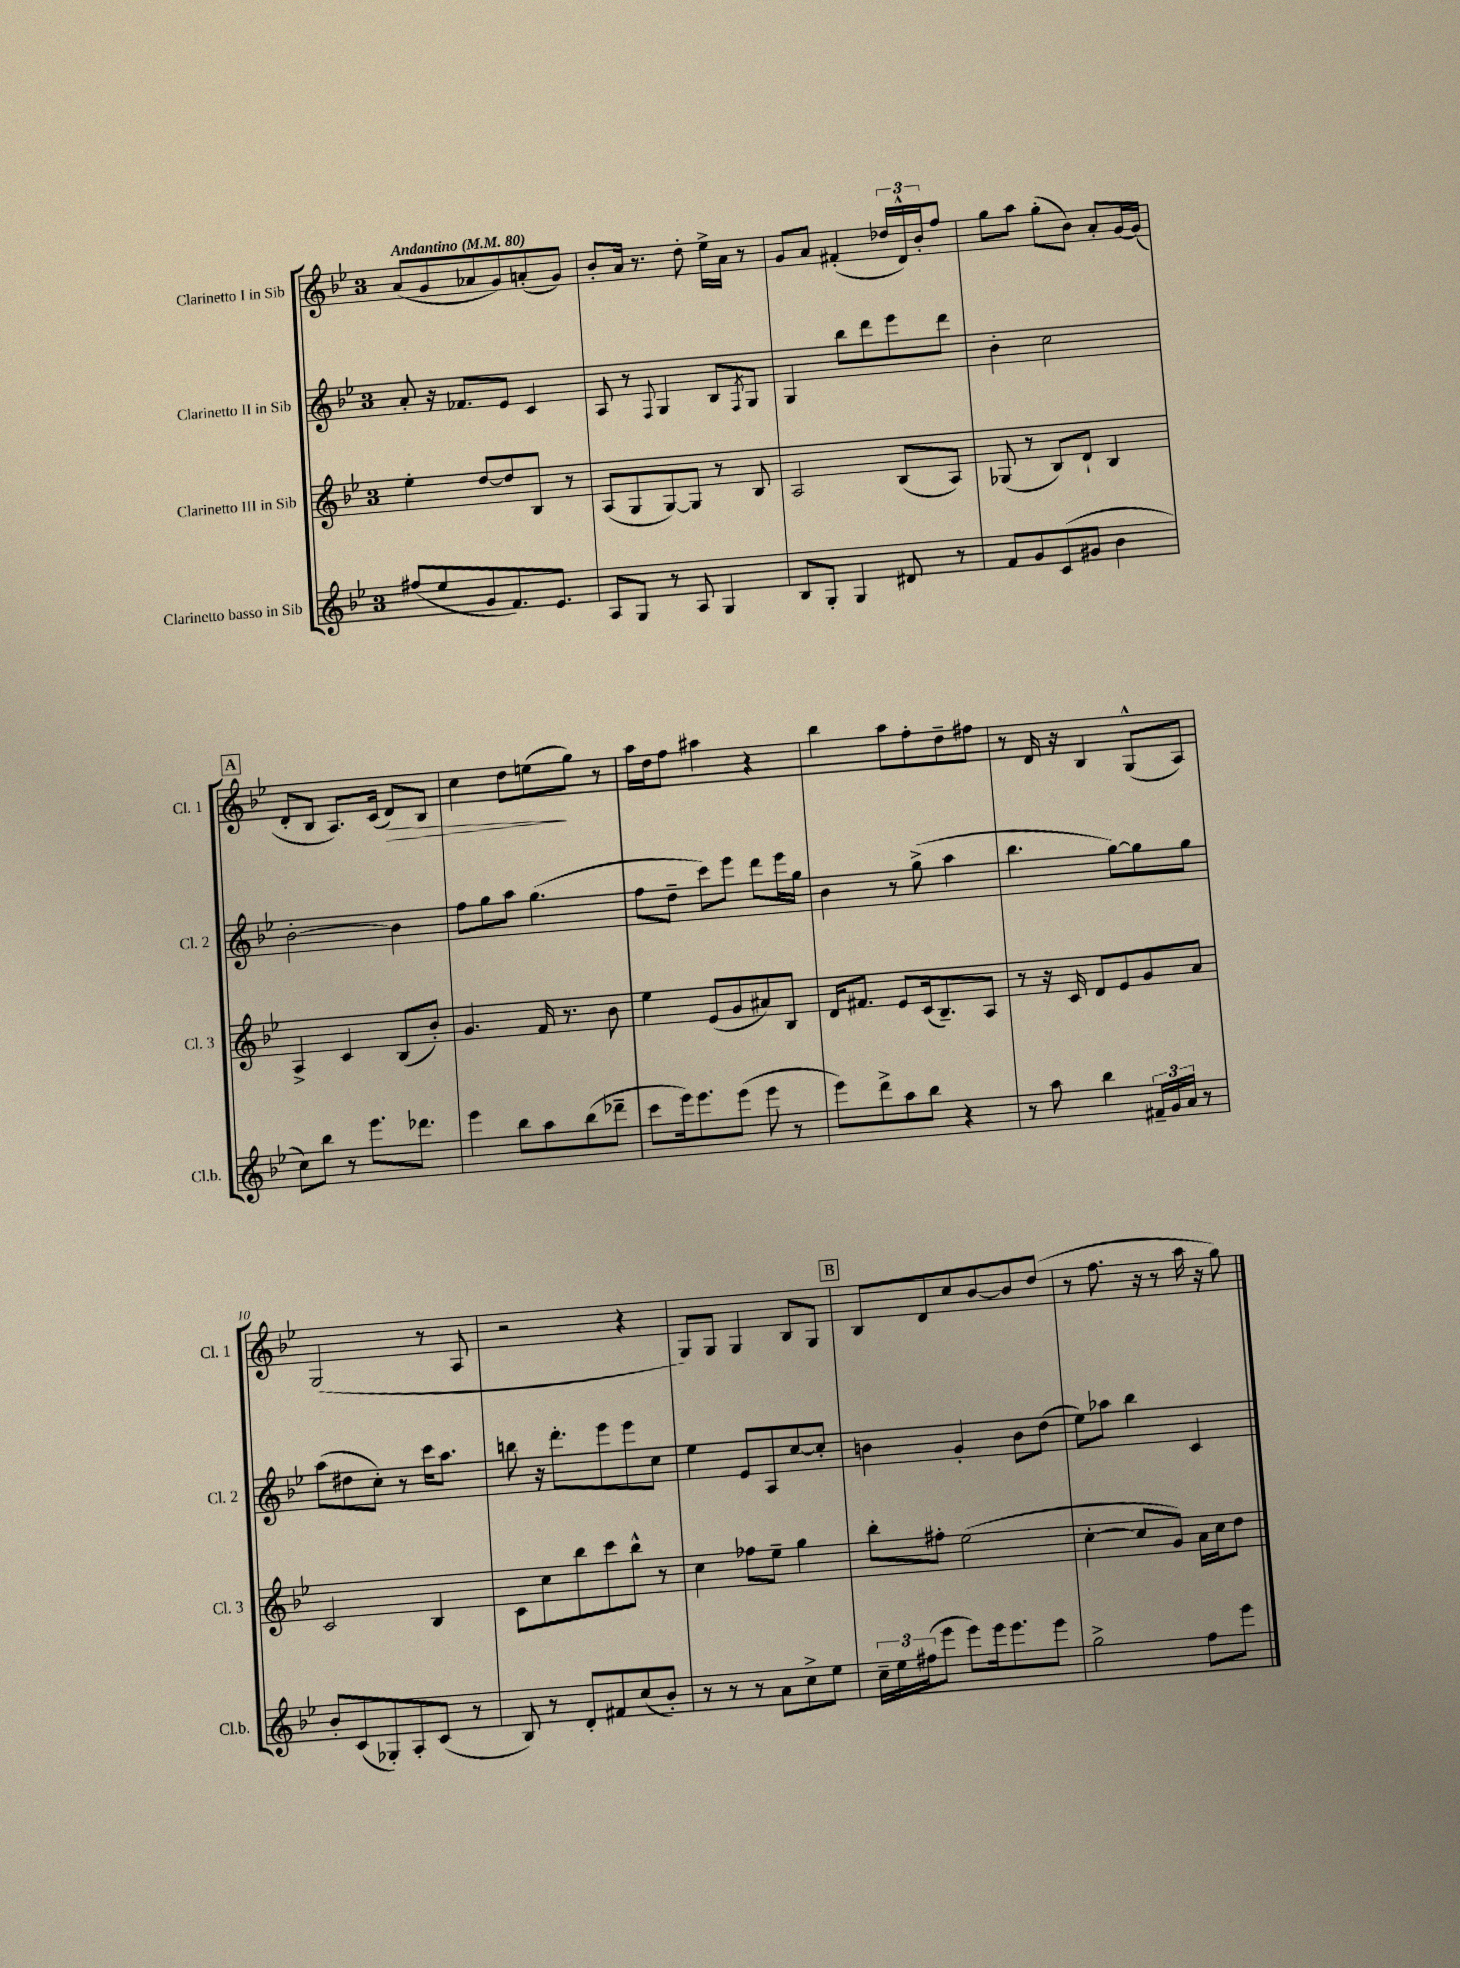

**kern	**kern	**kern	**kern	**dynam
*part4	*part3	*part2	*part1	*part1
*staff4	*staff3	*staff2	*staff1	*staff1
*I"Clarinetto basso in Sib	*I"Clarinetto III in Sib	*I"Clarinetto II in Sib	*I"Clarinetto I in Sib	*
*I'Cl.b.	*I'Cl. 3	*I'Cl. 2	*I'Cl. 1	*
*clefG2	*clefG2	*clefG2	*clefG2	*
*k[b-e-]	*k[b-e-]	*k[b-e-]	*k[b-e-]	*
*M3/4	*M3/4	*M3/4	*M3/4	*
*MM80	*MM80	*MM80	*MM80	*
=1	=1	=1	=1	=1
!	!	!	!LO:TX:a:B:t=Andantino	!
(8ff#X/L	4ee-'\	8a'/	(8a/L	.
8ee-/	.	16r	8g/	.
.	.	8.f-X/L	.	.
8g/	[8dd/L	.	8a-X/	.
8.f/)	8dd/]	8e-/J	8g/)	.
.	8B-/J	4c/	(8an'/	.
8.e-/J	.	.	.	.
.	8r	.	8g/J)	.
=2	=2	=2	=2	=2
8A/L	(8A/L	8A/	8b-'/L	.
8G/J	8G/	8r	16a/Jk	.
.	.	.	8.r	.
.	.	8qqF/	.	.
8r	[8G/)	4G/	.	.
8A/	8G/J]	.	8dd'\	.
4G/	8r	8B-/L	16ee-^\LL	.
.	.	.	16a\JJ	.
.	.	8qF/	.	.
.	8B-/	8G/J	8r	.
=3	=3	=3	=3	=3
8B-/L	2A/	4G/	8g/L	.
8G'/J	.	.	8a/J	.
4G/	.	8bb-\L	(4f#X'/	.
.	.	8ddd\	.	.
8d#X/	(8B-/L	8eee-\	24dd-X/LL	.
.	.	.	24d^^/)	.
.	.	.	24b-'/J	.
8r	8A/J)	8ddd\J	8ff/J	.
=4	=4	=4	=4	=4
8f/L	(8G-X/	4b-'\	8gg\L	.
8g/	8r	.	8aa\J	.
(8c/	8B-/L)	2cc\	(8gg'\L	.
8g#X/J	8d`/J	.	8b-\J)	.
4b-\	4B-/	.	8a'/L	.
.	.	.	[16g/L	.
.	.	.	(16g/JJ]	.
!!LO:LB:g=z
!!LO:REH:place=s1:t=A
=5	=5	=5	=5	=5
8cc\L)	4A^/	[2b-'\	8d'/L	.
8bb-\J	.	.	8B-/J	.
8r	4c/	.	8.A/L)	.
8.eee-\L	.	.	.	.
.	.	.	(16c/Jk	.
!	!	!	!	!LO:HP:b
.	(8B-/L	4b-\]	8d/L)	>
8.ddd-X\J	.	.	.	.
.	8b-'/J)	.	8B-/J	.
=6	=6	=6	=6	=6
4eee-\	4.g/	8ff\L	4cc\	.
.	.	8gg\	.	.
8bb-\L	.	8aa\J	8dd\L	.
8aa\	16f/	(4.gg\	(8een\	.
.	8.r	.	.	.
(8bb-\	.	.	8gg\J)	]
8ddd-X~\J	8b-\	.	8r	.
=7	=7	=7	=7	=7
8ccc\L	4ee-\	8ff\L	16aa\LL	.
.	.	.	16dd\J	.
16eee-\k)	.	8dd~\J	8ff\J	.
8.eee-\	.	.	.	.
.	(8e-/L	8ccc\L)	4aa#X\	.
(8eee-\J	8g/	8eee-\J	.	.
8eee-\	8a#X/)	8ddd\L	4r	.
8r	8B-/J	16eee-\L	.	.
.	.	16gg\JJ	.	.
=8	=8	=8	=8	=8
8eee-\L)	16d/KL	4b-\	4bb-\	.
.	8.f#X/J	.	.	.
8ddd^\	.	.	.	.
8aa\	8e-/L	8r	8aa\L	.
8bb-\J	(16c/k	(8gg^\	8ff'\	.
.	8.B-~/)	.	.	.
4r	.	4aa\	8dd~\	.
.	8A/J	.	8ff#X\J	.
=9	=9	=9	=9	=9
8r	8r	4.bb-\	8r	.
8aa\	16r	.	16d/	.
.	16c/	.	16r	.
4bb-\	8d/L	.	4B-/	.
.	8e-/	[8gg\L)	.	.
24f#X~/LL	8g/	8gg\]	(8G^^/L	.
24g/	.	.	.	.
24a/JJ	.	.	.	.
8r	8a/J	8gg\J	8A/J)	.
!!LO:LB:g=z
=10	=10	=10	=10	=10
8b-'/L	2c/	(8aa\L	(2G/	.
(8c/	.	8dd#X\	.	.
8G-X'/)	.	8cc'\J)	.	.
8A'/	.	8r	.	.
(8c/J	4B-/	16ccc\KL	8r	.
.	.	8.aa\J	.	.
8r	.	.	8A/	.
=11	=11	=11	=11	=11
8B-/)	8c\L	8bbn\	2r	.
8r	8cc\	16r	.	.
.	.	8.ddd'\L	.	.
8d'/L	8bb-\	.	.	.
8f#X/	8ccc\	8eee-\	.	.
(8cc/	8bb-^^\J	8eee-\	4r	.
8b-'/J)	8r	8cc\J	.	.
=12	=12	=12	=12	=12
8r	4cc\	4ee-\	8G/L)	.
8r	.	.	8G/J	.
8r	8ff-X\L	8e-/L	4G/	.
8a\L	8ee-~\J	8A/	.	.
8cc^\	4gg\	[8cc/	8B-/L	.
8ee-\J	.	8cc'/J]	8G/J	.
!!LO:REH:place=s1:t=B
=13	=13	=13	=13	=13
24cc~\LL	8bb-'\L	4bn\	8B-/L	.
24ee-\	.	.	.	.
(24ff#X\J	.	.	.	.
8eee-\J	8ff#X'\J	.	8d/	.
8eee-\L)	(2ee-\	4g'/	8cc/	.
16eee-\k	.	.	[8b-/	.
8.eee-\	.	.	.	.
.	.	8b\L	8b-/]	.
8eee-\J	.	(8dd\J	(8dd/J	.
=14	=14	=14	=14	=14
2gg^\	[4cc'\	8ee-\L)	8r	.
.	.	8aa-X\J	8.ff\	.
.	8cc/L]	4bb-\	.	.
.	.	.	16r	.
.	8g/J)	.	8r	.
8ff\L	16a\LL	4c/	16aa\	.
.	16cc\J	.	16r	.
8eee-\J	8dd\J	.	8gg\)	.
==	==	==	==	==
*-	*-	*-	*-	*-
